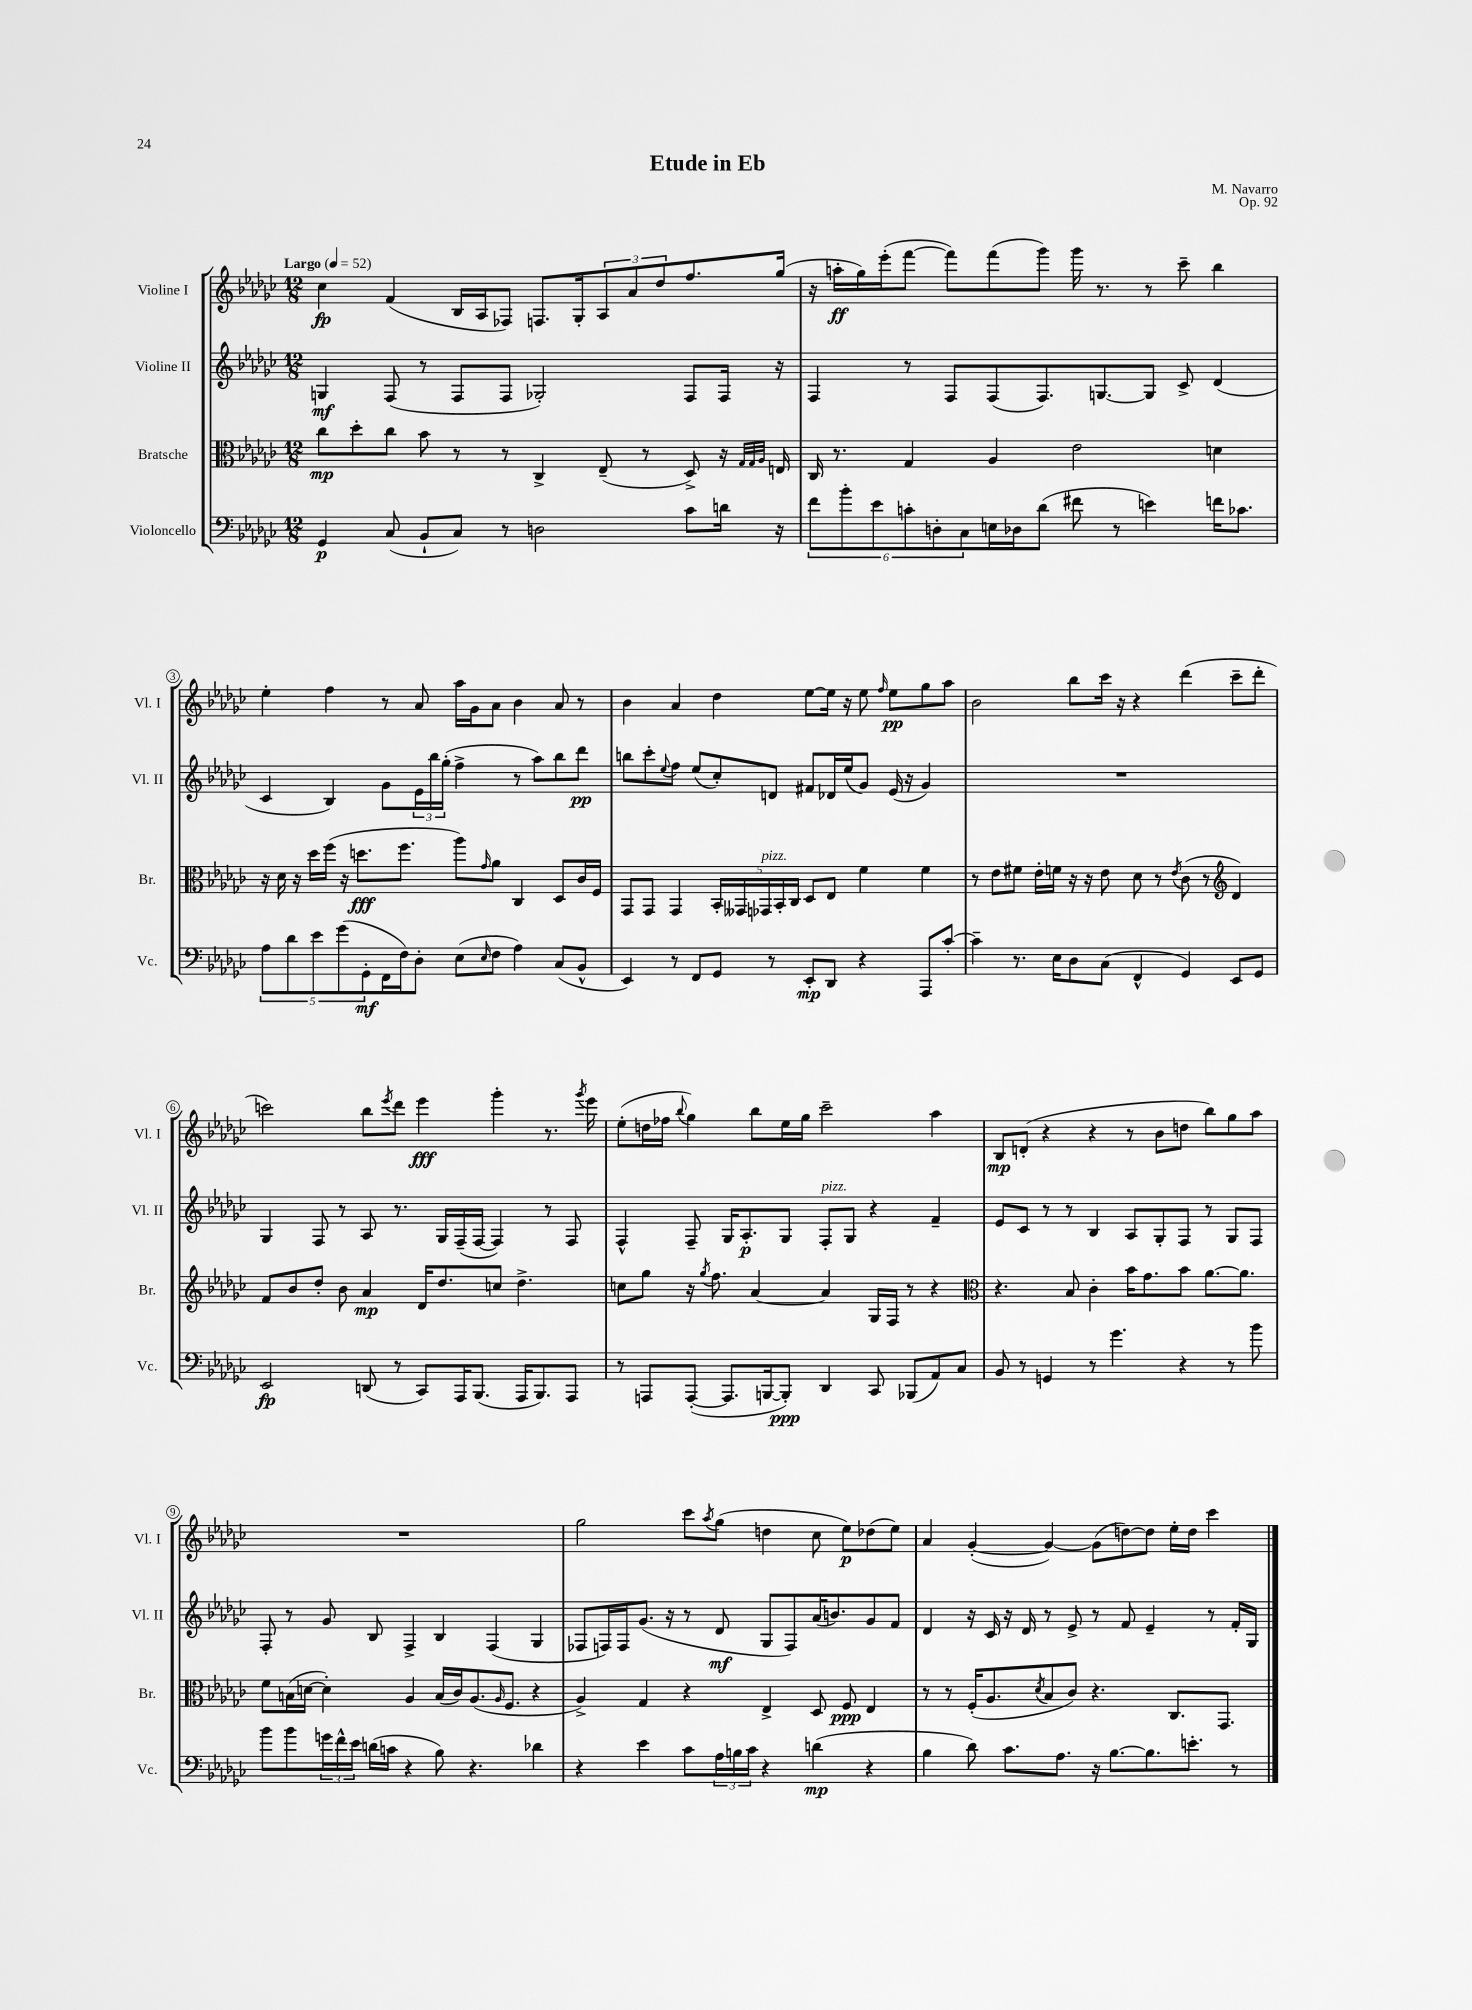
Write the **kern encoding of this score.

**kern	**dynam	**kern	**dynam	**kern	**dynam	**kern	**dynam
*part4	*part4	*part3	*part3	*part2	*part2	*part1	*part1
*staff4	*staff4	*staff3	*staff3	*staff2	*staff2	*staff1	*staff1
*I"Violoncello	*	*I"Bratsche	*	*I"Violine II	*	*I"Violine I	*
*I'Vc.	*	*I'Br.	*	*I'Vl. II	*	*I'Vl. I	*
*clefF4	*	*clefC3	*	*clefG2	*	*clefG2	*
*k[b-e-a-d-g-c-]	*	*k[b-e-a-d-g-c-]	*	*k[b-e-a-d-g-c-]	*	*k[b-e-a-d-g-c-]	*
*M12/8	*	*M12/8	*	*M12/8	*	*M12/8	*
*MM52	*	*MM52	*	*MM52	*	*MM52	*
=1	=1	=1	=1	=1	=1	=1	=1
!	!	!	!	!	!	!LO:TX:a:B:t=Largo	!
4GG-/	p	8cc-\L	mp	4Gn/	mf	4cc-\	fp
.	.	8dd-'\	.	.	.	.	.
(8C-/	.	8cc-\J	.	(8F/	.	(4f/	.
8BB-`/L	.	8b-\	.	8r	.	.	.
8C-/J)	.	8r	.	8F/L	.	16B-/LL	.
.	.	.	.	.	.	16A-/J	.
8r	.	8r	.	8F/J	.	8F-X/J)	.
2Dn\	.	4C-^/	.	2G-X'/)	.	8.Fn/L	.
.	.	.	.	.	.	16G-'/k	.
.	.	(8E-~/	.	.	.	12A-/	.
.	.	.	.	.	.	12a-/	.
.	.	8r	.	.	.	.	.
.	.	.	.	.	.	12dd-/	.
8c-\L	.	8D-^/)	.	8F/L	.	8.ff/	.
16dn\Jk	.	16r	.	16F/Jk	.	.	.
.	.	32qqG-/LLL	.	.	.	.	.
.	.	32qqG-/	.	.	.	.	.
.	.	32qqA-/JJJ	.	.	.	.	.
16r	.	16En/	.	16r	.	(16gg-/Jk	.
=2	=2	=2	=2	=2	=2	=2	=2
12f\L	.	16C-/	.	4F/	.	16r	.
.	.	8.r	.	.	.	16aan'\LL	ff
12b-'\	.	.	.	.	.	.	.
.	.	.	.	.	.	16gg-\)	.
12e-\	.	.	.	.	.	.	.
.	.	.	.	.	.	(16eee-'\J	.
12cn'\	.	4G-/	.	8r	.	[8fff\J	.
12Dn'\	.	.	.	.	.	.	.
.	.	.	.	8F/L	.	8fff\L])	.
12C-\	.	.	.	.	.	.	.
16En\L	.	4A-/	.	(8F/	.	(8fff\	.
16D-X\J	.	.	.	.	.	.	.
(8d-\J	.	.	.	8.F/)	.	8ggg-\J)	.
8f#X\	.	2e-\	.	.	.	16ggg-\	.
.	.	.	.	[8.Gn/	.	8.r	.
8r	.	.	.	.	.	.	.
4en\)	.	.	.	8G/J]	.	8r	.
.	.	.	.	8c-^/	.	8ccc-~\	.
16fn\KL	.	4dn\	.	(4d-/	.	4bb-\	.
8.c-X\J	.	.	.	.	.	.	.
!!LO:LB:g=z
=3	=3	=3	=3	=3	=3	=3	=3
10A-\L	.	16r	.	4c-/	.	4ee-'\	.
.	.	16d-\	.	.	.	.	.
10d-\	.	.	.	.	.	.	.
.	.	16r	.	.	.	.	.
.	.	16dd-\LL	.	.	.	.	.
10e-\	.	.	.	.	.	.	.
.	.	(16ff\JJ	.	4B-/)	.	4ff\	.
(10g-\	.	.	.	.	.	.	.
.	.	16r	.	.	.	.	.
.	.	8.ddn\L	fff	.	.	.	.
10GG-'\	mf	.	.	.	.	.	.
16FF\L	.	.	.	8g-\L	.	8r	.
16F\J)	.	8.ff\J	.	.	.	.	.
8D-'\J	.	.	.	24e-\L	.	8a-/	.
.	.	.	.	24bb-\	.	.	.
.	.	.	.	(24gg-'\JJ	.	.	.
(8E-\L	.	8aa-\L)	.	4ff^\	.	16aa-\LL	.
.	.	.	.	.	.	16g-\J	.
16qqE-/	.	16qqg-/	.	.	.	.	.
8F\J	.	8a-\J	.	.	.	8a-\J	.
4A-\)	.	4C-/	.	8r	.	4b-\	.
.	.	.	.	8aa-\L)	.	.	.
(8C-/L	.	8D-/L	.	8bb-\	.	8a-/	.
8BB-^^/J	.	16c-/L	.	8ddd-\J	pp	8r	.
.	.	16F/JJ	.	.	.	.	.
=4	=4	=4	=4	=4	=4	=4	=4
4EE-/)	.	8GG-/L	.	8bbn\L	.	4b-\	.
.	.	8GG-/J	.	8ccc-'\	.	.	.
.	.	.	.	8qqee-/	.	.	.
8r	.	4GG-/	.	8ff\J	.	4a-/	.
8FF/L	.	.	.	(8ee-/L	.	.	.
8GG-/J	.	20BB-'/LL	.	8cc-'/)	.	4dd-\	.
.	.	20GG--X/	.	.	.	.	.
!	!	!LO:TX:a:i:t=pizz.	!	!	!	!	!
.	.	20GG-X/	.	.	.	.	.
8r	.	.	.	8dn/J	.	.	.
.	.	20BB-'/	.	.	.	.	.
.	.	20C-/JJ	.	.	.	.	.
8EE-'/L	mp	8D-/L	.	8f#X/L	.	[8ee-\L	.
8DD-/J	.	8E-/J	.	16d-X/L	.	16ee-\Jk]	.
.	.	.	.	(16ee-/J	.	16r	.
4r	.	4f\	.	8g-/J)	.	8ee-\	.
.	.	.	.	.	.	16qqff/	.
.	.	.	.	(16e-/	.	8ee-\L	pp
.	.	.	.	16r	.	.	.
8AAA-/L	.	4f\	.	4g-/)	.	8gg-\	.
[8c-'/J	.	.	.	.	.	8aa-\J	.
=5	=5	=5	=5	=5	=5	=5	=5
4c-~\]	.	8r	.	1.r	.	2b-\	.
.	.	8e-\L	.	.	.	.	.
8.r	.	8f#X\J	.	.	.	.	.
.	.	16e-'\LL	.	.	.	.	.
16E-\KL	.	16fn\JJ	.	.	.	.	.
8D-\	.	16r	.	.	.	8bb-\L	.
.	.	16r	.	.	.	.	.
(8C-\J	.	8e-\	.	.	.	16ccc-\Jk	.
.	.	.	.	.	.	16r	.
4FF^^/	.	8d-\	.	.	.	4r	.
.	.	8r	.	.	.	.	.
.	.	8qe-/	.	.	.	.	.
4GG-/)	.	(8c-\	.	.	.	(4ddd-\	.
.	.	8r	.	.	.	.	.
*	*	*clefG2	*	*	*	*	*
8EE-/L	.	4d-/)	.	.	.	8ccc-~\L	.
8GG-/J	.	.	.	.	.	8ddd-'\J	.
!!LO:LB:g=z
=6	=6	=6	=6	=6	=6	=6	=6
2EE-/	fp	8f/L	.	4G-/	.	2cccn\)	.
.	.	8b-/	.	.	.	.	.
.	.	8dd-'/J	.	8F/	.	.	.
.	.	8b-\	.	8r	.	.	.
(8DDn/	.	4a-/	mp	8A-/	.	8bb-\L	.
.	.	.	.	.	.	8qeee-/	.
8r	.	.	.	8.r	.	8ddd-\J	.
8CC-/L)	.	16d-/KL	.	.	.	4eee-\	fff
.	.	8.dd-/	.	16G-/LL	.	.	.
16AAA-/K	.	.	.	(16F~/	.	.	.
(8.BBB-/J	.	.	.	[16F/JJ	.	.	.
.	.	8ccn/J	.	4F/])	.	4ggg-'\	.
16AAA-/KL	.	4.dd-^\	.	.	.	.	.
8.BBB-/)	.	.	.	.	.	.	.
.	.	.	.	8r	.	8.r	.
8AAA-/J	.	.	.	8F/	.	.	.
.	.	.	.	.	.	8qggg-/	.
.	.	.	.	.	.	16eee-\	.
=7	=7	=7	=7	=7	=7	=7	=7
8r	.	8ccn\L	.	4F^^/	.	(8ee-'\L	.
8AAAn/L	.	8gg-\J	.	.	.	16ddn\L	.
.	.	.	.	.	.	16ff-X\JJ	.
.	.	.	.	.	.	8qqbb-/	.
([8AAA'/J	.	16r	.	8F~/	.	4gg-\)	.
.	.	8qgg-/	.	.	.	.	.
.	.	8.ff\	.	.	.	.	.
8.AAA/L]	.	.	.	16G-/KL	.	.	.
.	.	.	.	8.A-'/	p	.	.
.	.	[4a-/	.	.	.	8bb-\L	.
[16BBBn/k	.	.	.	.	.	.	.
8BBB'/J])	ppp	.	.	8G-/J	.	16ee-\L	.
.	.	.	.	.	.	16gg-\JJ	.
!	!	!	!	!LO:TX:a:i:t=pizz.	!	!	!
4DD-/	.	4a-/]	.	8F'/L	.	2ccc-~\	.
.	.	.	.	8G-/J	.	.	.
8CC-/	.	16G-/LL	.	4r	.	.	.
.	.	16F/JJ	.	.	.	.	.
(8BBB-X/L	.	8r	.	.	.	.	.
8AA-/)	.	4r	.	4f~/	.	4aa-\	.
8C-/J	.	.	.	.	.	.	.
=8	=8	=8	=8	=8	=8	=8	=8
*	*	*clefC3	*	*	*	*	*
8BB-/	.	4.r	.	8e-/L	.	8B-/L	mp
8r	.	.	.	8c-/J	.	(8dn'/J	.
4GGn/	.	.	.	8r	.	4r	.
.	.	8B-/	.	8r	.	.	.
8r	.	4c-'\	.	4B-/	.	4r	.
4.g-\	.	.	.	.	.	.	.
.	.	16b-\KL	.	8A-/L	.	8r	.
.	.	8.g-\	.	.	.	.	.
.	.	.	.	8G-'/	.	8b-\L	.
4r	.	8b-\J	.	8F/J	.	8ddn\J	.
.	.	[8.a-\L	.	8r	.	8bb-\L)	.
8r	.	.	.	8G-/L	.	8gg-\	.
.	.	8.a-\J]	.	.	.	.	.
8b-\	.	.	.	8F/J	.	8aa-\J	.
!!LO:LB:g=z
=9	=9	=9	=9	=9	=9	=9	=9
8b-\L	.	8f\L	.	8F'/	.	1.r	.
8b-\	.	(16Bn\L	.	8r	.	.	.
.	.	[16dn\JJ	.	.	.	.	.
24gn\L	.	4d'\])	.	8g-/	.	.	.
24f^^\	.	.	.	.	.	.	.
24e-\JJ	.	.	.	.	.	.	.
(16dn\LL	.	.	.	8B-/	.	.	.
16cn\JJ	.	.	.	.	.	.	.
4r	.	4A-/	.	4F^/	.	.	.
8B-\)	.	(16B/LL	.	4B-/	.	.	.
.	.	16c-/J)	.	.	.	.	.
4.r	.	(8.A-/	.	.	.	.	.
.	.	.	.	(4F/	.	.	.
.	.	16qqA-/	.	.	.	.	.
.	.	8.F/J	.	.	.	.	.
4d-X\	.	4r	.	4G-/	.	.	.
=10	=10	=10	=10	=10	=10	=10	=10
4r	.	4A-^/)	.	8F-X/L	.	2gg-\	.
.	.	.	.	16Fn/L)	.	.	.
.	.	.	.	16F/J	.	.	.
4e-\	.	4G-/	.	(8.g-/J	.	.	.
.	.	.	.	16r	.	.	.
8c-\L	.	4r	.	8r	.	8ccc-\L	.
.	.	.	.	.	.	8qaa-/	.
24A-\L	.	.	.	8d-/	mf	(8gg-\J	.
24Bn\	.	.	.	.	.	.	.
24c-\JJ	.	.	.	.	.	.	.
4r	.	4E-^/	.	8G-/L	.	4ddn\	.
.	.	.	.	8F/)	.	.	.
(4dn\	mp	8D-/	.	(16a-/K	.	8cc-\	.
.	.	.	.	8.bn/)	.	.	.
.	.	8F/	ppp	.	.	8ee-\L)	p
4r	.	4E-/	.	8g-/	.	(8dd-X\	.
.	.	.	.	8f/J	.	8ee-\J)	.
=11	=11	=11	=11	=11	=11	=11	=11
4B-\	.	8r	.	4d-/	.	4a-/	.
.	.	8r	.	.	.	.	.
8d-\)	.	(16F'/KL	.	16r	.	([4g-'/	.
.	.	8.A-/	.	16c-/	.	.	.
8.c-\L	.	.	.	16r	.	.	.
.	.	.	.	16d-/	.	.	.
.	.	8qd-/	.	.	.	.	.
.	.	8B-/	.	8r	.	4g-/_)	.
8.A-\J	.	.	.	.	.	.	.
.	.	8c-/J)	.	8e-^/	.	.	.
16r	.	4.r	.	8r	.	(8g-\L]	.
[8.B-\L	.	.	.	.	.	.	.
.	.	.	.	8f/	.	[8ddn\)	.
8.B-\]	.	.	.	4e-~/	.	8dd\J]	.
.	.	8.C-/L	.	.	.	16ee-'\LL	.
8.en'\J	.	.	.	.	.	16dd\JJ	.
.	.	.	.	8r	.	4ccc-\	.
.	.	8.GG-/J	.	.	.	.	.
8r	.	.	.	16f'/LL	.	.	.
.	.	.	.	16G-/JJ	.	.	.
==	==	==	==	==	==	==	==
*-	*-	*-	*-	*-	*-	*-	*-
